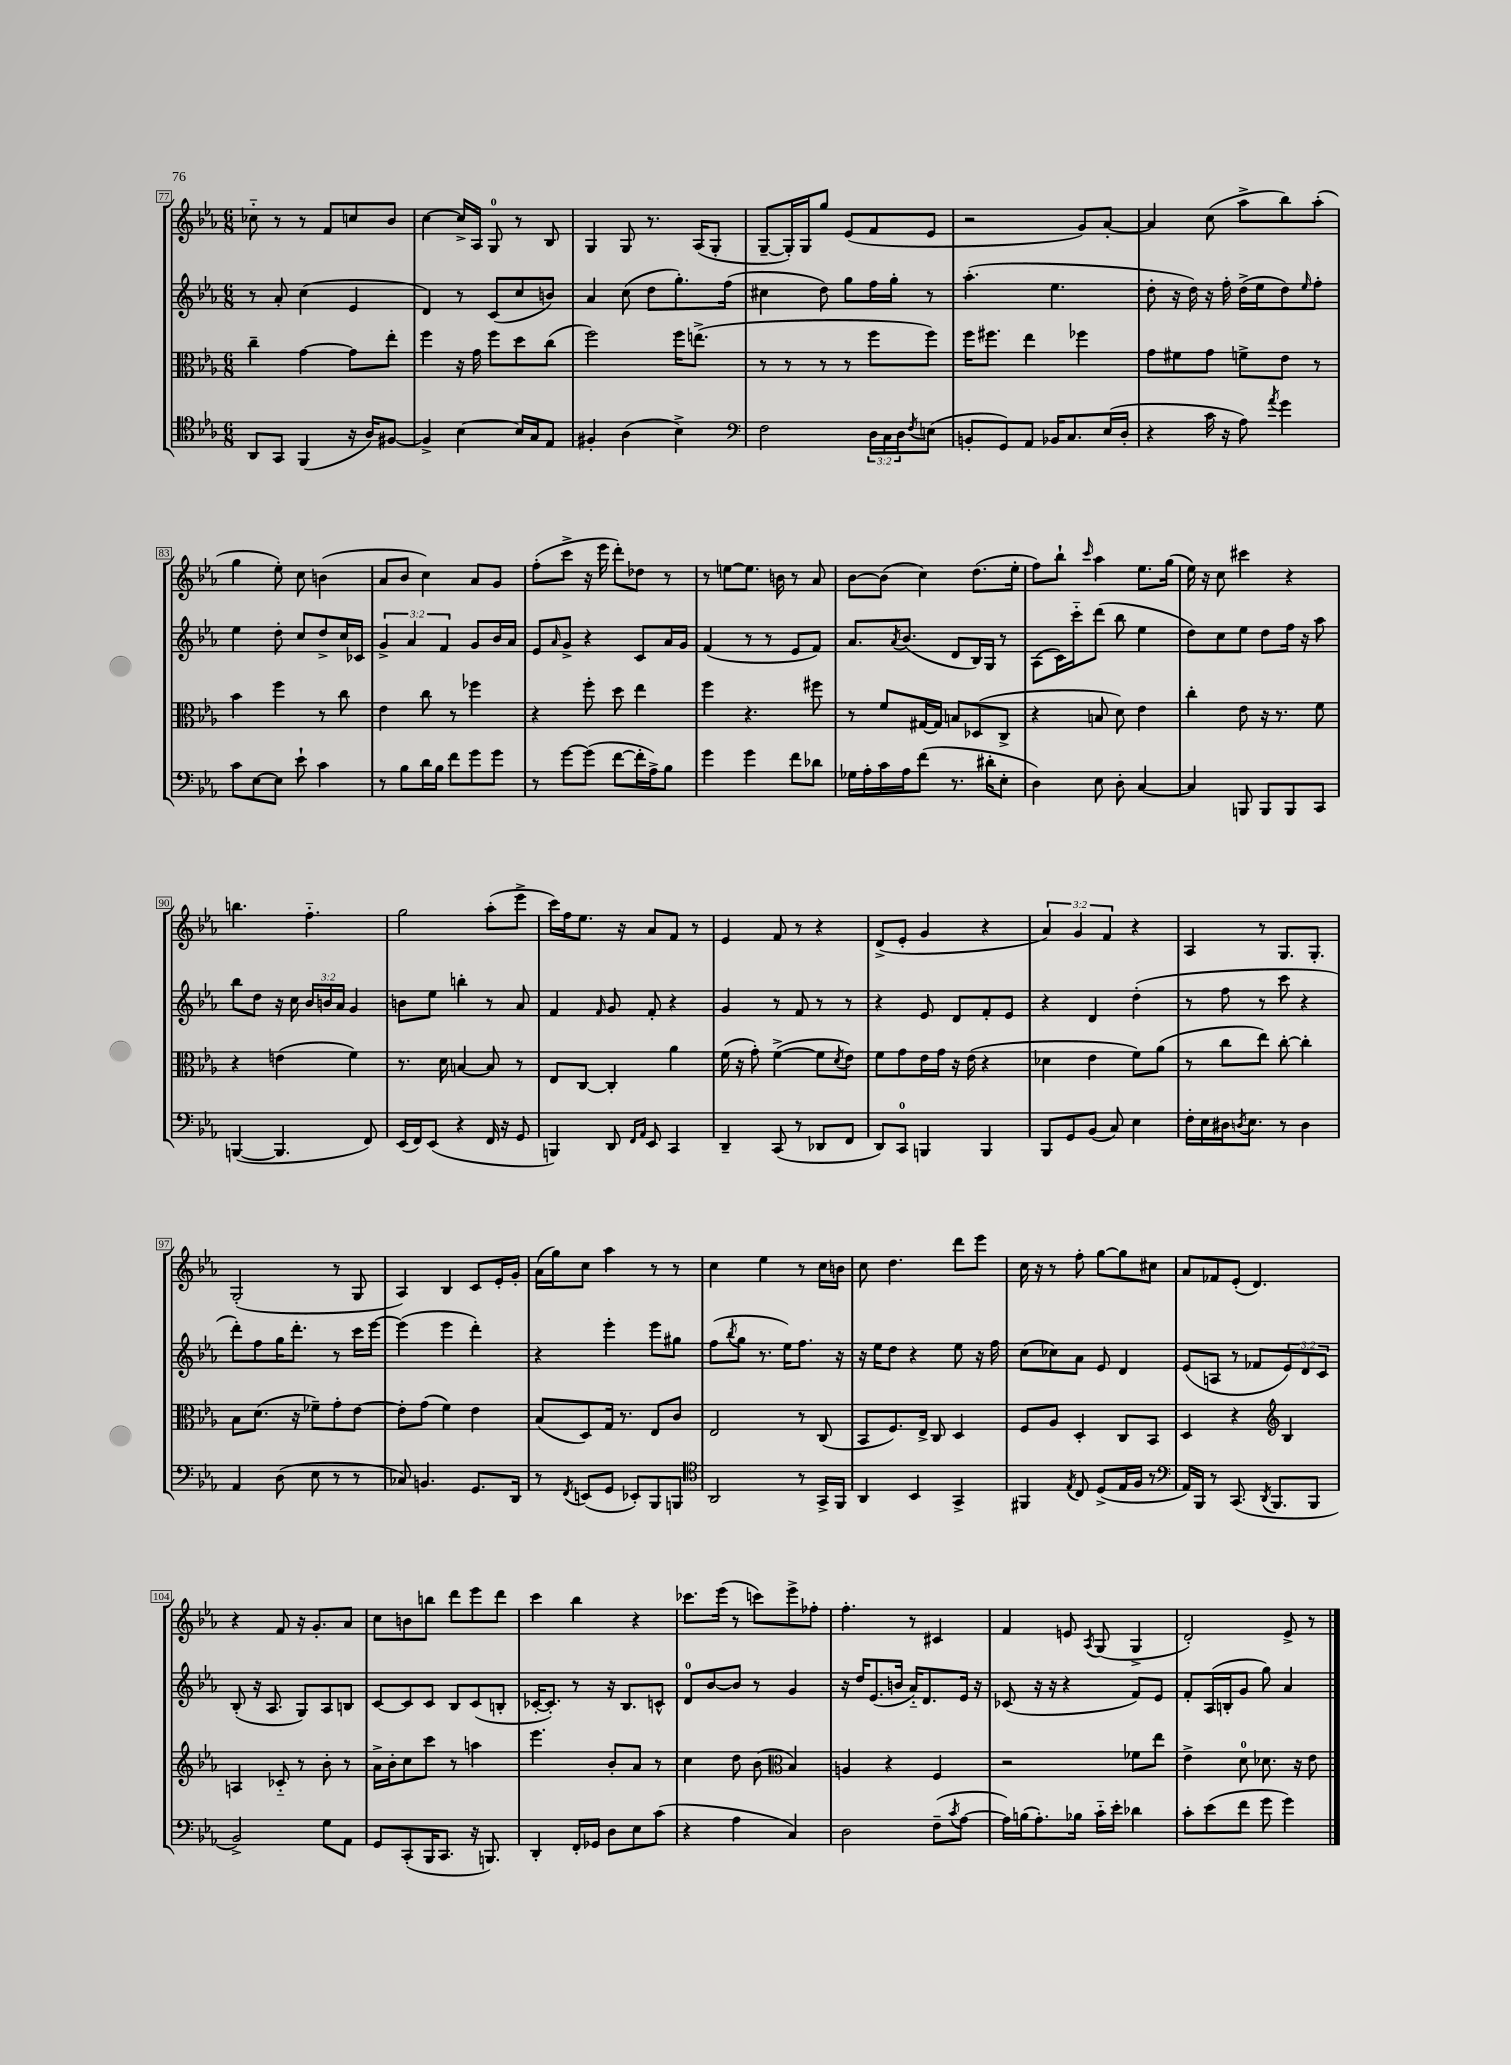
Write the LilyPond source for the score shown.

<<
\new StaffGroup <<
\new Staff = "s0" {
    \clef treble \key ees \major \numericTimeSignature \time 6/8 \override Staff.TupletNumber.text = #tuplet-number::calc-fraction-text
    ces''8-_ r8 r8 f'8 c''8 bes'8 |
    c''4~ c''16-> aes16 g8-0 r8 bes8 |
    g4 g8 r8. aes16( g8-. |
    g8~-- g16-.) g16 g''8 ees'8( f'8 ees'8 |
    r2 g'8) aes'8~-. |
    aes'4 c''8( aes''8-> bes''8) aes''8-.( |
    g''4 ees''8-.) c''8 b'4( |
    aes'8 bes'8 c''4) aes'8 g'8 |
    f''8-.( c'''8-> r16 ees'''16 d'''8-.) des''8 r8 |
    r8 e''8~ e''8. b'16 r8 aes'8 |
    bes'8~ bes'8( c''4) d''8.( ees''16-. |
    f''8) bes''8-! \grace { c'''16 } aes''4 ees''8. g''16( |
    ees''16) r16 c''8 cis'''4 r4 |
    b''4. f''4.-_ |
    g''2 aes''8-.( ees'''8-> |
    c'''16) f''16 ees''8. r16 aes'8 f'8 r8 |
    ees'4 f'8 r8 r4 |
    d'8->( ees'8-. g'4 r4 |
    \tuplet 3/2 { aes'4) g'4 f'4 } r4 |
    aes4 r8 g8. g8.-. |
    g2-.( r8 g8 |
    aes4) bes4 c'8 ees'16-. g'16-. |
    aes'16( g''16) c''8 aes''4 r8 r8 |
    c''4 ees''4 r8 c''16 b'16 |
    c''8 d''4. d'''8 ees'''8 |
    c''16 r16 r8 f''8-. g''8~ g''8 cis''8 |
    aes'8 fes'8 ees'8-.( d'4.) |
    r4 f'8 r16 g'8.-. aes'8 |
    c''8 b'8 b''8 d'''8 ees'''8 d'''8 |
    c'''4 bes''4 r4 |
    ces'''8. ees'''16( r8 c'''8) ees'''8-> fes''8-. |
    f''4.-. r8 cis'4 |
    f'4 e'8 \acciaccatura { aes8 } g8( g4-> |
    d'2-.) ees'8-> r8 \bar "|." |
}
\new Staff = "s1" {
    \clef treble \key ees \major \numericTimeSignature \time 6/8 \override Staff.TupletNumber.text = #tuplet-number::calc-fraction-text
    r8 aes'8-. c''4( ees'4 |
    d'4) r8 c'8( c''8 b'8) |
    aes'4 c''8( d''8 g''8.-.) f''16( |
    cis''4 d''8) g''8 f''16 g''16-. r8 |
    aes''4.-.( ees''4. |
    d''8-. r16 d''16) r16 f''16-. d''16->( ees''16 d''8) \grace { ees''16 } f''8-. |
    ees''4 d''8-. c''8 d''8-> c''16 ces'16 |
    \tuplet 3/2 { g'4-> aes'4 f'4 } g'8 bes'16 aes'16 |
    ees'8 \grace { aes'16 } g'8-> r4 c'8 aes'16 g'16 |
    f'4( r8 r8 ees'8 f'8) |
    aes'8. \acciaccatura { aes'8 } bes'8.( d'8 bes16) g16 r8 |
    aes8( c'16) c'''16-_ d'''8( bes''8 ees''4 |
    d''8) c''8 ees''8 d''8 f''16 r16 aes''8 |
    bes''8 d''8 r16 c''16 \tuplet 3/2 { bes'16 b'16 aes'16 } g'4 |
    b'8 ees''8 b''4-. r8 aes'8 |
    f'4 \grace { f'16 } g'8 f'8-. r4 |
    g'4 r8 f'8 r8 r8 |
    r4 ees'8 d'8 f'8-. ees'8 |
    r4 d'4 d''4-.( |
    r8 f''8 r8 c'''8 r4 |
    d'''8-.) f''8 g''16 d'''8.-. r8 c'''16 ees'''16~ |
    ees'''4( ees'''4 d'''4-.) |
    r4 ees'''4-. ees'''8 gis''8 |
    f''8( \acciaccatura { bes''8 } g''8 r8. ees''16) f''8. r16 |
    r16 ees''16 d''8 r4 ees''8 r16 f''16 |
    c''8( ces''8) aes'8 ees'8 d'4 |
    ees'8( a8 r8 fes'8 \tuplet 3/2 { ees'8) d'8 c'8 } |
    bes8-.( r16 aes8. g8) aes8 b8 |
    c'8~ c'8 c'8 bes8 c'8( b8-. |
    ces'16~-. ces'8.-.) r8 r16 bes8. c'8-^ |
    d'8-0 bes'8~ bes'8 r8 g'4 |
    r16 d''16 ees'8.( b'16 aes'16-_) d'8. ees'16 r16 |
    ces'8( r16 r16 r4 f'8) ees'8 |
    f'8-. aes16( b16-. g'8 g''8) aes'4 \bar "|." |
}
\new Staff = "s2" {
    \clef alto \key ees \major \numericTimeSignature \time 6/8
    c''4-- g'4~ g'8 ees''8-. |
    f''4 r16 g'16 f''8 d''8 c''8( |
    f''2) f''16 e''8.->( |
    r8 r8 r8 r8 f''8 f''8) |
    f''16 fis''8. ees''4 fes''4 |
    g'8 fis'8 g'8 f'8-> ees'8 r8 |
    bes'4 f''4 r8 c''8 |
    ees'4 c''8 r8 fes''4 |
    r4 f''8-. d''8 ees''4 |
    f''4 r4. fis''8 |
    r8 f'8 gis16~ gis16 b8 des8( c8-> |
    r4 b8 d'8) ees'4 |
    c''4-. ees'8 r16 r8. f'8 |
    r4 e'4( f'4) |
    r8. d'16 b4~ b8 r8 |
    ees8 c8~ c4-. aes'4 |
    f'16( r16 g'8-.) f'4~->( f'8 \acciaccatura { d'8 } ees'8) |
    f'8 g'8 ees'16 g'16 r16 ees'16( r4 |
    des'4 ees'4 f'8) aes'8( |
    r8 c''8 ees''8) c''8~-. c''4-. |
    bes8 d'8.( r16 fes'8--) g'8-. ees'8~ |
    ees'8-. g'8( f'4) ees'4 |
    bes8( d8) g16 r8. ees8 c'8 |
    ees2 r8 c8( |
    bes,8 f8.) ees16-> c8 d4 |
    f8 aes8 d4-. c8 bes,8 |
    d4 r4 \clef treble bes4 |
    a4 ces'8-_ r8 bes'8-. r8 |
    aes'16-> bes'16-. c''8 c'''8 r8 a''4 |
    ees'''4. bes'8-. aes'8 r8 |
    c''4 d''8 bes'8( \clef alto bes4) |
    a4 r4 f4 |
    r2 fes'8 ees''8 |
    ees'4-> d'8-0 des'8. r16 ees'8 \bar "|." |
}
\new Staff = "s3" {
    \clef tenor \key ees \major \numericTimeSignature \time 6/8 \override Staff.TupletNumber.text = #tuplet-number::calc-fraction-text
    aes,8 g,8 f,4( r16 aes16) fis8~ |
    fis4-> bes4~ bes16 g16 ees8 |
    fis4-. aes4( bes4->) |
    \clef bass f2 \tuplet 3/2 { d16 c16 d16 } \acciaccatura { f8 } e8( |
    b,8-. g,8) aes,8 bes,16 c8. ees16( d16-. |
    r4 c'16 r16 aes8) \acciaccatura { aes'8 } g'4 |
    c'8 ees8~ ees8 ees'8-! c'4 |
    r8 bes8 d'16 bes16 f'8 g'8 g'8 |
    r8 g'8~ g'8( f'8~ f'16-. aes16->) bes8 |
    g'4 g'4 f'8 des'8 |
    ges16 aes16-. c'16 aes16 f'8( r8. dis'16-. ees8-. |
    d4) ees8 d8-. c4~ |
    c4 b,,8 b,,8 b,,8 c,8 |
    b,,4~( b,,4. f,8) |
    ees,16( f,16) ees,8( r4 f,16 r16 g,8 |
    b,,4) d,8 \grace { f,16 aes,16 } ees,8 c,4 |
    d,4-- c,8( r8 des,8 f,8 |
    d,8) c,8-0 b,,4 b,,4 |
    bes,,8 g,8 bes,8( c8) ees4 |
    f16-. ees16 dis16 \acciaccatura { d8 } ees8. r8 d4 |
    aes,4 d8( ees8 r8 r8 |
    ces8) b,4. g,8. d,16 |
    r8 \acciaccatura { f,8 } e,8( g,8 ees,8-.) bes,,8 b,,8 |
    \clef tenor aes,2 r8 g,16-> f,16 |
    aes,4 bes,4 g,4-> |
    fis,4 \acciaccatura { ees8 } c8 d8->( ees16 f16 r8 |
    \clef bass aes,16) bes,,16 r8 c,8.( \acciaccatura { d,8 } bes,,8. bes,,8 |
    bes,2->) g8 aes,8 |
    g,8 c,8-.( bes,,16 c,8. r16 b,,8.) |
    d,4-. f,16-. ges,16 d8 ees8 c'8( |
    r4 aes4 c4) |
    d2 f8--( \acciaccatura { c'8 } aes8~ |
    aes16) b16( aes8.-.) bes16 c'16-_ ees'16-. des'4 |
    c'8-. ees'8( f'8 g'8 g'4) \bar "|." |
}
>>
>>
\layout { \context { \Score currentBarNumber = #77 \override BarNumber.stencil = #(make-stencil-boxer 0.1 0.3 ly:text-interface::print) } }
